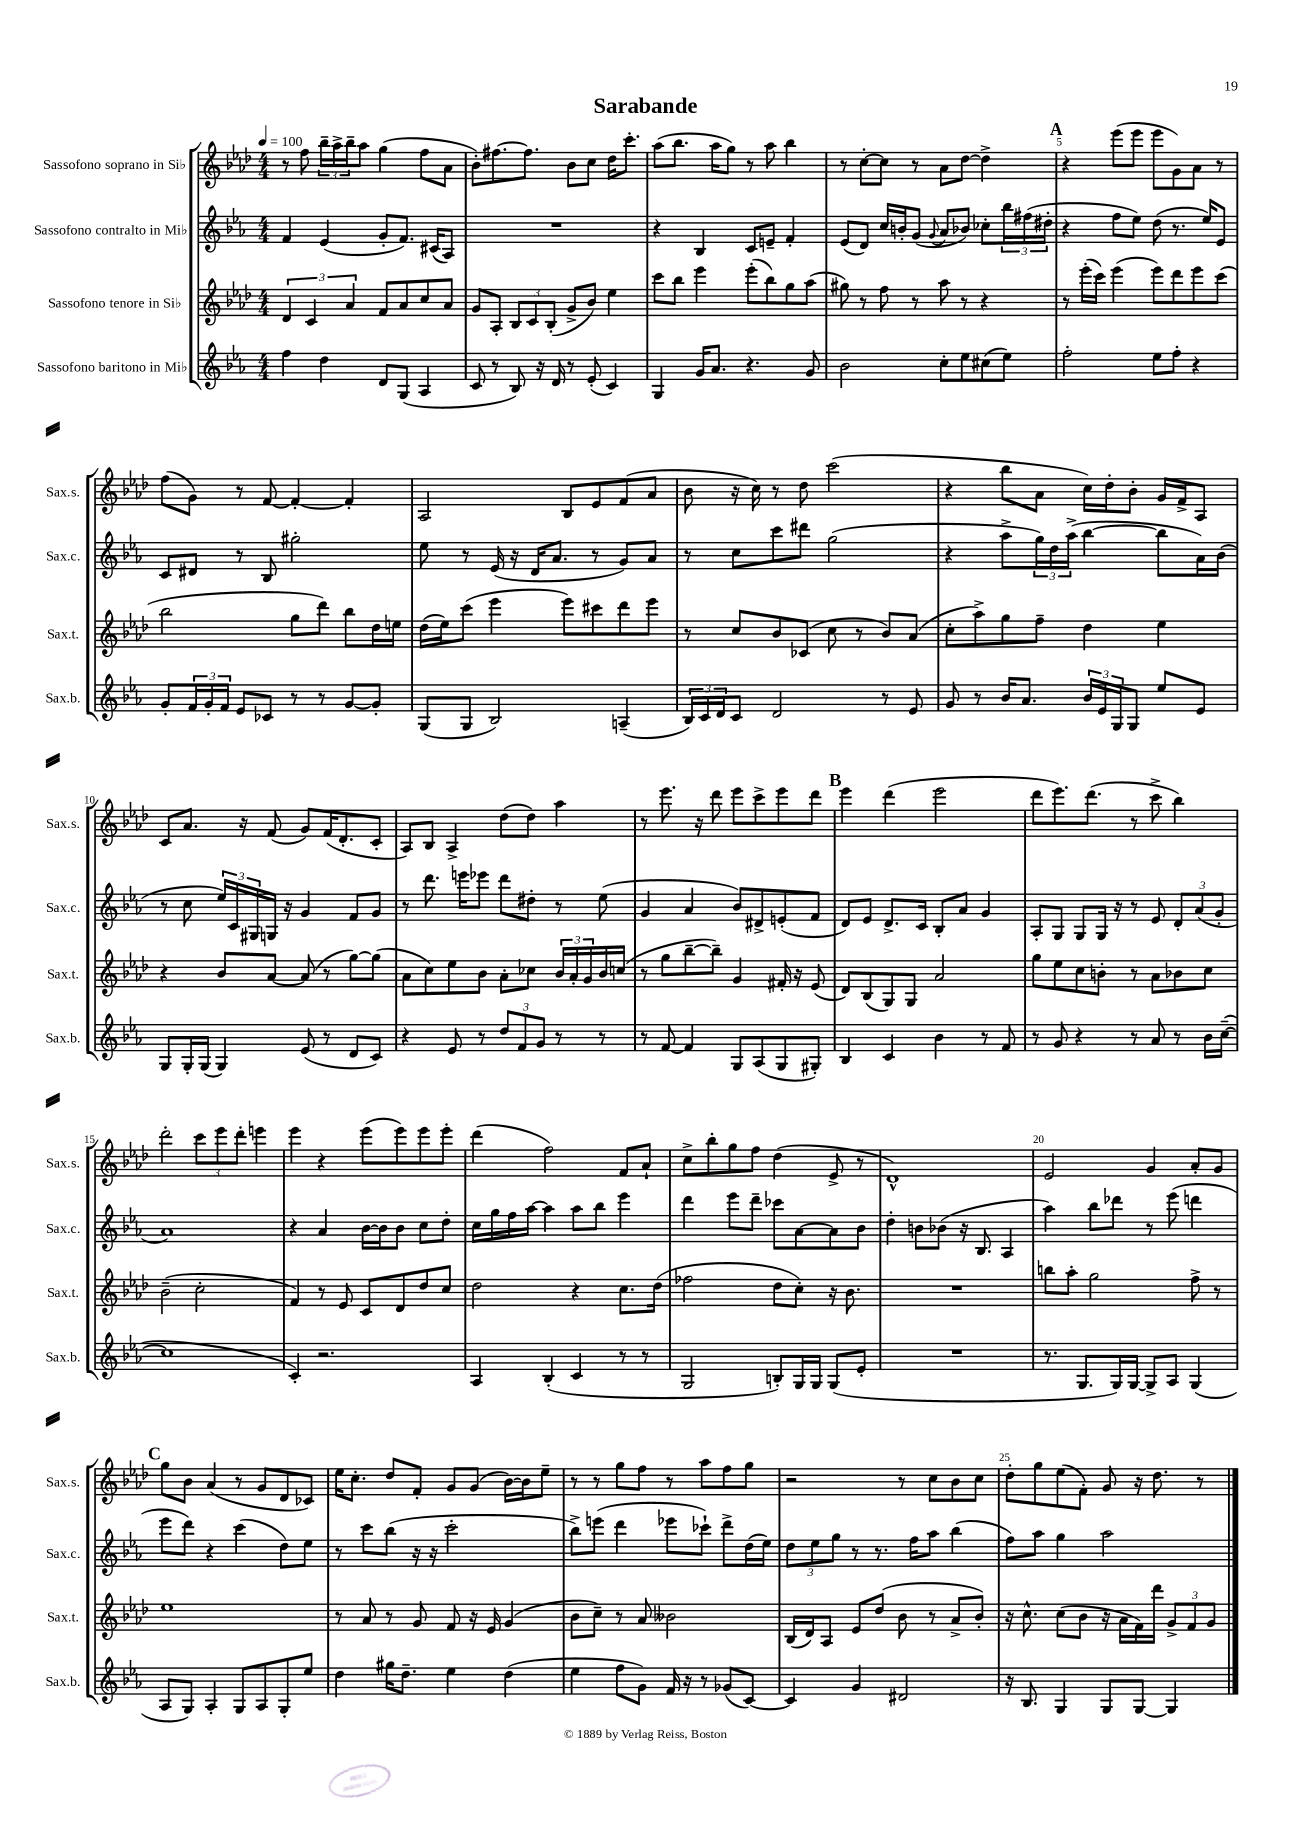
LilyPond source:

\header { title = "Sarabande" }
<<
\new StaffGroup <<
\new Staff = "s0" \with { instrumentName = "Sassofono soprano in Sib" shortInstrumentName = "Sax.s." } {
    \clef treble \key aes \major \numericTimeSignature \time 4/4 \tempo 4 = 100
    r8 f''8 \tuplet 3/2 { bes''16-- aes''16-> bes''16-- } aes''8 g''4( f''8 aes'8 |
    bes'8-.) fis''8.~ fis''8. bes'8 c''8 des''16 c'''8.-. |
    aes''8( bes''8. aes''16 g''8) r8 aes''8 bes''4 |
    r8 c''8~-. c''8 r8 aes'8 des''8~ des''4-> |
    \mark \markup { \bold "A" } r4 ees'''8( ees'''8 ees'''8 g'8) aes'8 r8 |
    f''8( g'8) r8 f'8~ f'4~-. f'4-. |
    aes2 bes8 ees'8 f'8( aes'8 |
    bes'8 r16 c''16) r8 des''8 c'''2( |
    r4 bes''8 aes'8 c''16) des''16-. bes'8-. g'16 f'16-> aes8 |
    c'8 aes'8. r16 f'8( g'8) f'16( des'8.-. c'8-. |
    aes8) bes8 aes4-> des''8( des''8) aes''4 |
    r8 ees'''8. r16 des'''8 ees'''8 c'''8-> ees'''8 des'''8 |
    \mark \markup { \bold "B" } ees'''4 des'''4( ees'''2 |
    des'''8 ees'''8.) des'''8.( r8 c'''8-> bes''4) |
    des'''2-. \tuplet 3/2 { c'''8 ees'''8 des'''8-. } e'''4 |
    ees'''4 r4 ees'''8( ees'''8) ees'''8 ees'''8-. |
    des'''4( f''2) f'8 aes'8-! |
    c''8-> bes''8-. g''8 f''8 des''4( ees'8-> r8 |
    des'1-^) |
    ees'2 g'4 aes'8-. g'8 |
    \mark \markup { \bold "C" } g''8 bes'8 aes'4( r8 g'8 des'8 ces'8) |
    ees''16 c''8.-. des''8 f'8-. g'8 g'8( bes'16~) bes'16 ees''8-- |
    r8 r8 g''8 f''8 r8 aes''8 f''8 g''8 |
    r2 r8 c''8 bes'8 c''8 |
    des''8-. g''8 ees''8( f'8-.) g'8 r16 des''8. r8 \bar "|." |
}
\new Staff = "s1" \with { instrumentName = "Sassofono contralto in Mib" shortInstrumentName = "Sax.c." } {
    \clef treble \key ees \major \numericTimeSignature \time 4/4
    f'4 ees'4( g'8-. f'8.) cis'16( aes8) |
    R1 |
    r4 bes4 c'8 e'8-- f'4-. |
    ees'8( d'8) c''16 b'16-. g'8( \appoggiatura { g'8 } aes'8 bes'8) ces''8-. \tuplet 3/2 { bes''16 fis''16( dis''16-. } |
    \mark \markup { \bold "A" } r4 f''8 ees''8) d''8( r8. ees''16) ees'8 |
    c'8 dis'8 r8 bes8 gis''2-. |
    ees''8 r8 ees'16( r16 d'16 aes'8. r8 g'8) aes'8 |
    r8 c''8 c'''8 dis'''8 g''2( |
    r4 aes''8-> \tuplet 3/2 { g''16) d''16 aes''16->( } bes''4~ bes''8 aes'16) bes'16( |
    r8 c''8 \tuplet 3/2 { ees''16) c'16 gis16 } g16 r16 g'4 f'8 g'8 |
    r8 d'''8. e'''16 ees'''8 d'''8 dis''8-. r8 ees''8( |
    g'4 aes'4 bes'8) dis'8-> e'8-.( f'8 |
    \mark \markup { \bold "B" } d'8) ees'8 d'8.-> c'16 bes8-. aes'8 g'4 |
    aes8-. g8 g8 g16 r16 r8 ees'8 \tuplet 3/2 { d'8-. aes'8( g'8-. } |
    aes'1) |
    r4 aes'4 bes'16~ bes'16 bes'8 c''8 d''8-. |
    c''16 g''16 f''16 aes''16~ aes''4 aes''8 bes''8 ees'''4 |
    d'''4 ees'''8 d'''8-- ces'''8 aes'8~ aes'8 bes'8 |
    d''4-. b'8 bes'8( r16 bes8. aes4 |
    aes''4) bes''8 des'''8 r8 ees'''8( d'''4 |
    \mark \markup { \bold "C" } ees'''8 d'''8) r4 c'''4( d''8) ees''8 |
    r8 c'''8 bes''8( r16 r16 c'''2-. |
    bes''8->) e'''8( d'''4 ees'''8 ces'''8-!) d'''8-> d''16( ees''16) |
    \tuplet 3/2 { d''8 ees''8 g''8 } r8 r8. f''16 aes''8 bes''4( |
    f''8) aes''8 g''4 aes''2 \bar "|." |
}
\new Staff = "s2" \with { instrumentName = "Sassofono tenore in Sib" shortInstrumentName = "Sax.t." } {
    \clef treble \key aes \major \numericTimeSignature \time 4/4
    \tuplet 3/2 { des'4 c'4 aes'4 } f'8 aes'8 c''8 aes'8 |
    g'8 aes8-. \tuplet 3/2 { bes8 c'8 bes8-.( } g'8-> bes'8) ees''4 |
    c'''8 bes''8 ees'''4 ees'''8-.( bes''8) g''8 aes''8( |
    gis''8) r8 f''8 r8 aes''8 r8 r4 |
    \mark \markup { \bold "A" } r8 ees'''16-.( c'''16) ees'''4( ees'''8) des'''8 ees'''8 c'''8( |
    bes''2 g''8 des'''8) bes''8 des''16 e''16 |
    des''16( ees''16) c'''8( ees'''4 ees'''8) cis'''8 des'''8 ees'''8 |
    r8 c''8 bes'8 ces'8( c''8 r8 bes'8) aes'8( |
    c''8-. aes''8->) g''8 f''8-- des''4 ees''4 |
    r4 bes'8 aes'8~ aes'8( r8 g''8~) g''8( |
    aes'8 c''8) ees''8 bes'8 aes'8-. ces''8 \tuplet 3/2 { bes'16 aes'16-. g'16 } bes'16 c''16( |
    r8 g''8 bes''8~-- bes''8--) g'4 fis'16-. r16 ees'8( |
    \mark \markup { \bold "B" } des'8) bes8( g8) g8 aes'2 |
    g''8 ees''8 c''8 b'8-. r8 aes'8 bes'8 c''8 |
    bes'2--( c''2-. |
    f'4) r8 ees'8 c'8 des'8 des''8 c''8 |
    des''2 r4 c''8. des''16( |
    fes''2 des''8 c''8-.) r16 bes'8. |
    R1 |
    b''8 aes''8-. g''2 f''8-> r8 |
    \mark \markup { \bold "C" } ees''1 |
    r8 aes'8 r8 g'8 f'8 r16 ees'16 g'4( |
    bes'8 c''8--) r8 aes'8 beses'2 |
    bes16( des'16) aes8 ees'8 des''8( bes'8 r8 aes'8-> bes'8-.) |
    r16 c''8.-^ c''8( bes'8 r16 aes'16 f'16) des'''16 \tuplet 3/2 { g'8-> f'8 g'8 } \bar "|." |
}
\new Staff = "s3" \with { instrumentName = "Sassofono baritono in Mib" shortInstrumentName = "Sax.b." } {
    \clef treble \key ees \major \numericTimeSignature \time 4/4
    f''4 d''4 d'8 g8( aes4 |
    c'8 r8 bes8) r16 d'16 r8 ees'8-.( c'4) |
    g4 g'16 aes'8. r4. g'8 |
    bes'2 c''8-. ees''8 cis''8( ees''8) |
    \mark \markup { \bold "A" } f''2-. ees''8 f''8-. r4 |
    g'8-. \tuplet 3/2 { f'16 g'16-. f'16 } ees'8 ces'8 r8 r8 g'8~ g'8-. |
    g8( g8 bes2) a4--( |
    \tuplet 3/2 { bes16) c'16 d'16 } c'8 d'2 r8 ees'8 |
    g'8 r8 bes'16 aes'8. \tuplet 3/2 { bes'16 ees'16 g16 } g8 ees''8 ees'8 |
    g8 g16-. g16( g4) ees'8( r8 d'8 c'8) |
    r4 ees'8 r8 \tuplet 3/2 { d''8 f'8 g'8 } r8 r8 |
    r8 f'8~ f'4 g8 aes8( g8 gis8-.) |
    \mark \markup { \bold "B" } bes4 c'4 bes'4 r8 f'8 |
    r8 g'8 r4 r8 aes'8 r8 bes'16 c''16~--( |
    c''1 |
    c'4-.) r2. |
    aes4 bes4-.( c'4 r8 r8 |
    g2 b8-.) g16 g16 g8( ees'8-. |
    R1 |
    r8. g8. g16) g16~ g8-> aes8 g4( |
    \mark \markup { \bold "C" } aes8 g8) aes4-. g8 aes8 g8-. ees''8 |
    d''4 gis''16 d''8.-- ees''4 d''4( |
    ees''4 f''8 g'8) f'16 r16 r8 ges'8( c'8~) |
    c'4 g'4 dis'2 |
    r16 bes8. g4 g8 g8~ g4 \bar "|." |
}
>>
>>
\layout { \context { \Score \override BarNumber.break-visibility = ##(#f #t #t) barNumberVisibility = #(every-nth-bar-number-visible 5) } }
